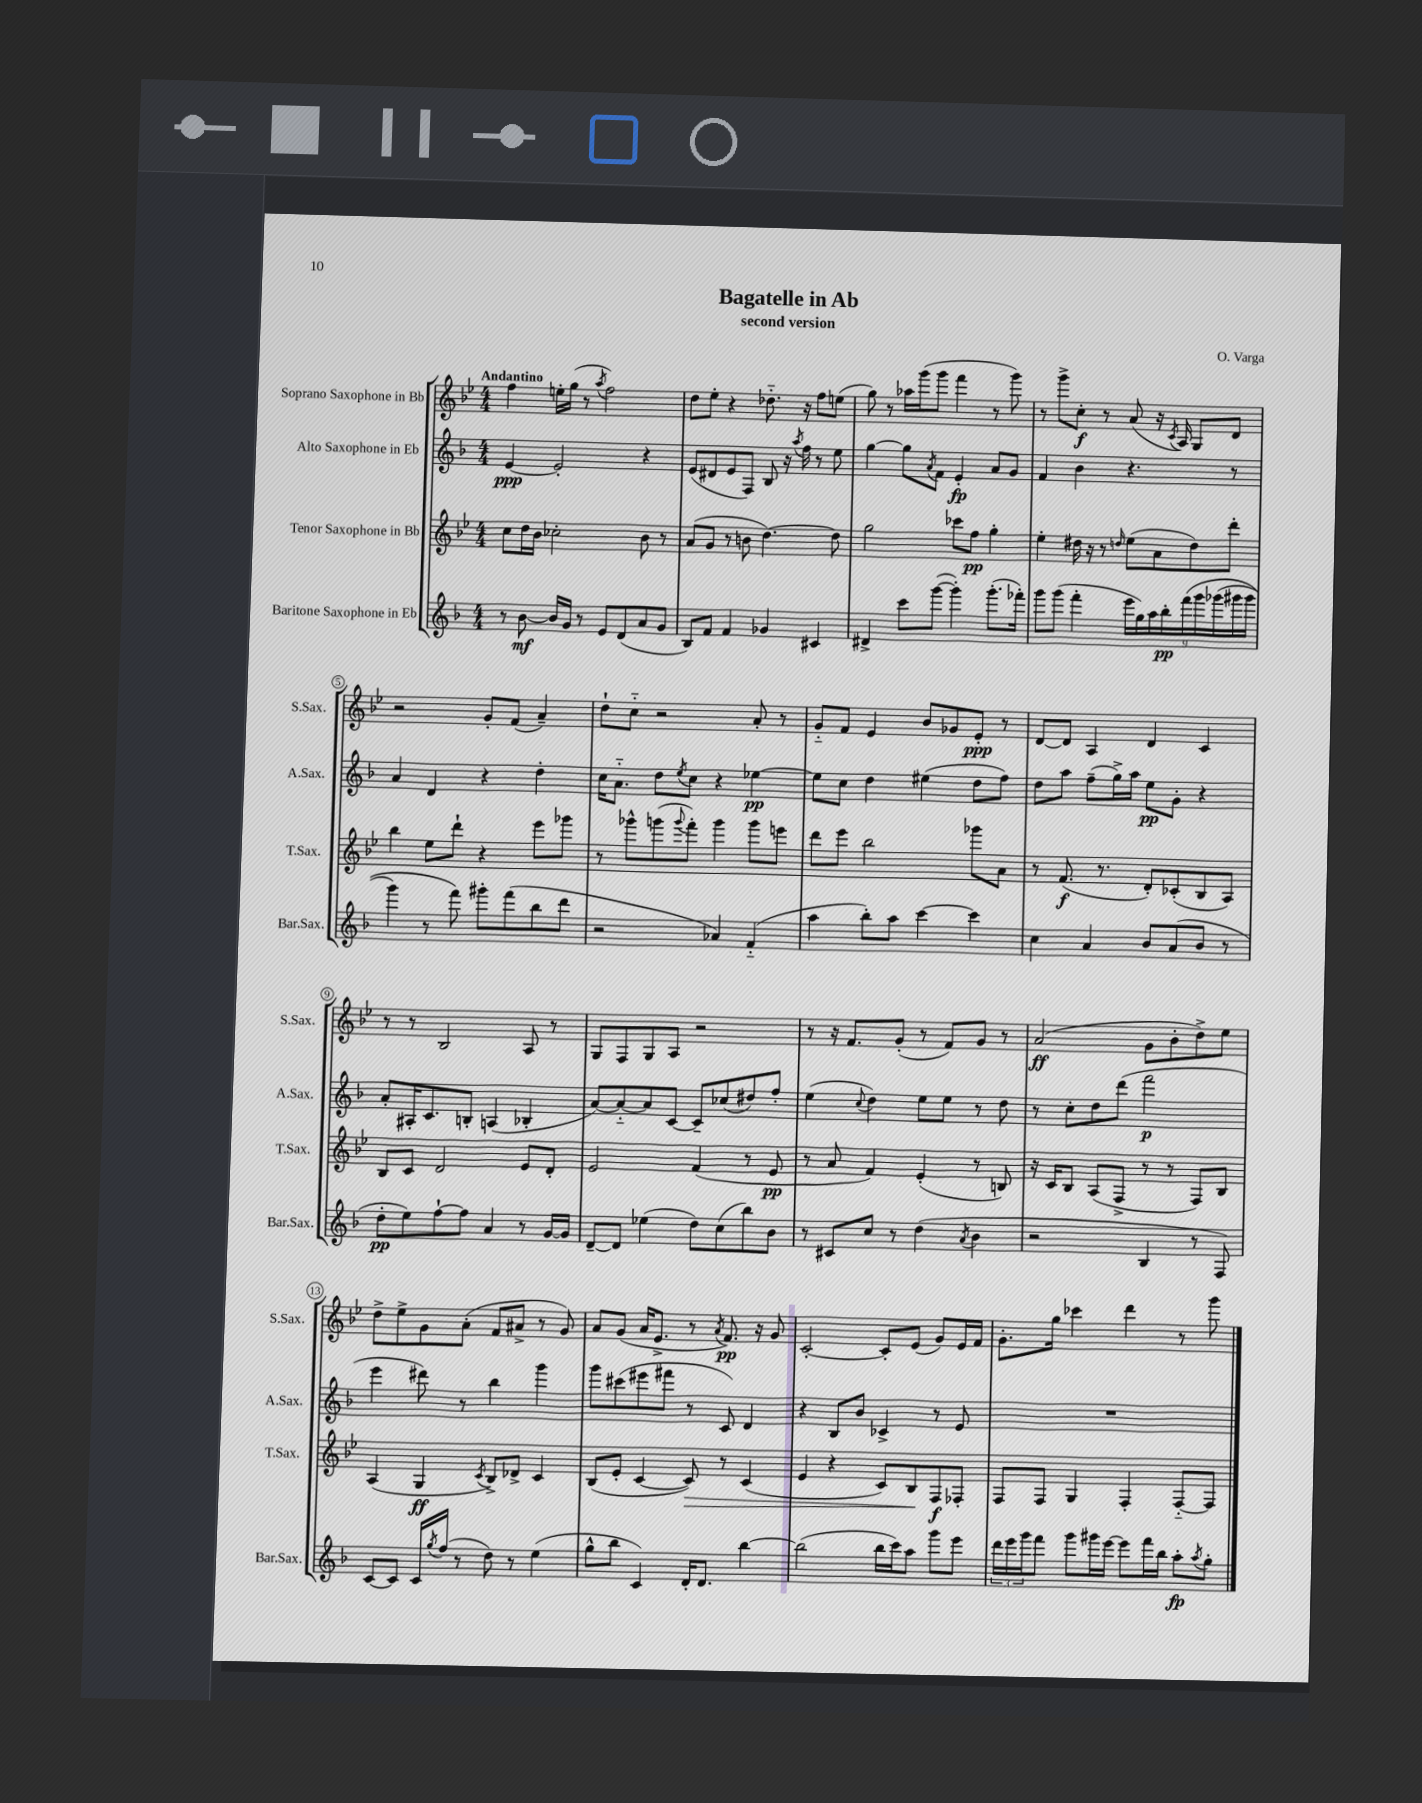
\header { title = "Bagatelle in Ab" composer = "O. Varga" subtitle = "second version" }
<<
\new StaffGroup <<
\new Staff = "s0" \with { instrumentName = "Soprano Saxophone in Bb" shortInstrumentName = "S.Sax." } {
    \clef treble \key bes \major \numericTimeSignature \time 4/4 \tempo "Andantino"
    f''4 e''16-. g''16( r8 \acciaccatura { a''8 } f''2) |
    d''8 ees''8-. r4 des''8.-_ r16 f''8 e''8( |
    g''8) r8 aes''16 g'''16( g'''8 f'''4 r8 g'''8) |
    r8 g'''8-> c''8-.\f r8 a'8( r16 \acciaccatura { c'8 } a16) g8 d'8 |
    r2 g'8-. f'8( a'4--) |
    d''8-! c''8-_ r2 a'8-. r8 |
    g'8-_ f'8 ees'4 bes'8 ges'8 ees'8-.\ppp r8 |
    d'8~ d'8 a4 d'4 c'4 |
    r8 r8 bes2 a8 r8 |
    g8 f8 g8 a8 r2 |
    r8 r16 f'8. g'8-.( r8 f'8) g'8 r8 |
    a'2\ff( g'8 bes'8-. d''8->) ees''8 |
    d''8-> ees''8-> g'8 a'8-.( f'8 ais'8-> r8 g'8) |
    a'8 g'8( a'16 ees'8.-> r8 \acciaccatura { a'8 } f'8.\pp) r16 g'8 |
    c'2~-. c'8-. ees'8( g'8) ees'16 f'16 |
    g'8.-. g''16 ces'''4 d'''4 r8 g'''8 \bar "|." |
}
\new Staff = "s1" \with { instrumentName = "Alto Saxophone in Eb" shortInstrumentName = "A.Sax." } {
    \clef treble \key f \major \numericTimeSignature \time 4/4
    e'4~\ppp e'2-. r4 |
    e'8( dis'8 e'8 f8) bes8 r16 \acciaccatura { a''8 } f''16 r8 e''8 |
    g''4~ g''8 \acciaccatura { a'8 } f'8 e'4-.\fp a'8 g'8 |
    f'4 bes'4 r4. r8 |
    a'4 d'4 r4 d''4-. |
    c''16 a'8.-_ d''8 \acciaccatura { e''8 } c''8 r4 ees''4~\pp |
    ees''8 c''8 d''4 eis''4( d''8 f''8) |
    d''8 a''8 f''8--( g''16->) a''16 e''8\pp g'8-. r4 |
    a'8-. ais16-. c'8. b8-. a4( bes4-. |
    a'8~) a'8~-_ a'8 c'8~ c'8-- ces''8( dis''8) f''8-. |
    e''4( \appoggiatura { c''8 } d''4) e''8 e''8 r8 d''8 |
    r8 c''8-. d''8 d'''8( f'''2\p |
    e'''4 dis'''8) r8 bes''4 g'''4 |
    g'''8 cis'''8( eis'''8 fis'''8 r8 c'8) d'4 |
    r4 bes8 bes'8 ces'4-> r8 e'8 |
    R1 \bar "|." |
}
\new Staff = "s2" \with { instrumentName = "Tenor Saxophone in Bb" shortInstrumentName = "T.Sax." } {
    \clef treble \key bes \major \numericTimeSignature \time 4/4
    c''8 d''16 bes'16 ces''2-. bes'8 r8 |
    a'8( g'8 r8 b'8 d''4.~) d''8 |
    g''2 ces'''8 f''8\pp g''4-. |
    ees''4-. dis''16 r16 r8 \grace { d''16 } ees''8( a'8 d''8) d'''8-. |
    bes''4 ees''8 d'''8-! r4 ees'''8 ges'''8 |
    r8 ges'''8-^ g'''8( \appoggiatura { g'''8 } f'''8-.) g'''4 g'''8 e'''8 |
    d'''8 ees'''8 bes''2 ges'''8 a'8 |
    r8 f'8.\f( r8. d'8-.) ces'8-.( bes8 a8) |
    bes8 c'8 d'2 ees'8 d'8-. |
    ees'2 f'4( r8 ees'8\pp |
    r8 a'8 f'4) ees'4-.( r8 b8) |
    r16 c'16 bes8 a8( f8-> r8 r8 f8) bes8 |
    a4( g4\ff \acciaccatura { c'8 } bes8->) des'8-> c'4 |
    bes8( ees'8-. c'4~ c'8\>) r8 c'4( |
    ees'4 r4 c'8) bes8\! f8\f fes8-. |
    f8 f8 g4 f4-. f8~-_ f8 \bar "|." |
}
\new Staff = "s3" \with { instrumentName = "Baritone Saxophone in Eb" shortInstrumentName = "Bar.Sax." } {
    \clef treble \key f \major \numericTimeSignature \time 4/4
    r8 bes'8~\mf bes'16 g'16 r8 e'8 d'8( a'8 g'8 |
    bes8) f'8 f'4 ges'4 cis'4 |
    dis'4-> c'''8 g'''8~( g'''4-.) g'''8.-.( fes'''16-.) |
    g'''8 g'''8( f'''4-. \tuplet 9/8 { e'''16 g''16) a''16 bes''16-.\pp f'''16\( g'''16 ges'''16( gis'''16 gis'''16 } |
    g'''4) r8 f'''8\) gis'''8-. f'''8( bes''8 d'''8 |
    r2 aes'4) f'4-_( |
    a''4 bes''8-.) a''8 c'''4~ c'''4 |
    c''4 a'4 bes'8 a'8( bes'8 r8 |
    d''8-.\pp e''8) f''8~-! f''8 a'4 r8 g'16~ g'16 |
    d'8~-- d'8 ees''4( d''8) c''8( bes''8) bes'8 |
    r8 cis'8 c''8 r8 d''4( \acciaccatura { a'8 } bes'4 |
    r2 bes4 r8 f8) |
    c'8~ c'8 c'16 \acciaccatura { g''8 } f''16( r8 d''8) r8 e''4( |
    g''8-^ bes''8 c'4) d'16-. d'8. bes''4~ |
    bes''2( bes''16 c'''16) a''8 g'''8 e'''8 |
    \tuplet 3/2 { d'''16 e'''16 g'''16 } f'''8 g'''8 gis'''16 e'''16~ e'''8 f'''16 bes''16 a''8-.\fp \acciaccatura { a''8 } g''8-. \bar "|." |
}
>>
>>
\layout { \context { \Score \override BarNumber.stencil = #(make-stencil-circler 0.1 0.3 ly:text-interface::print) } }
